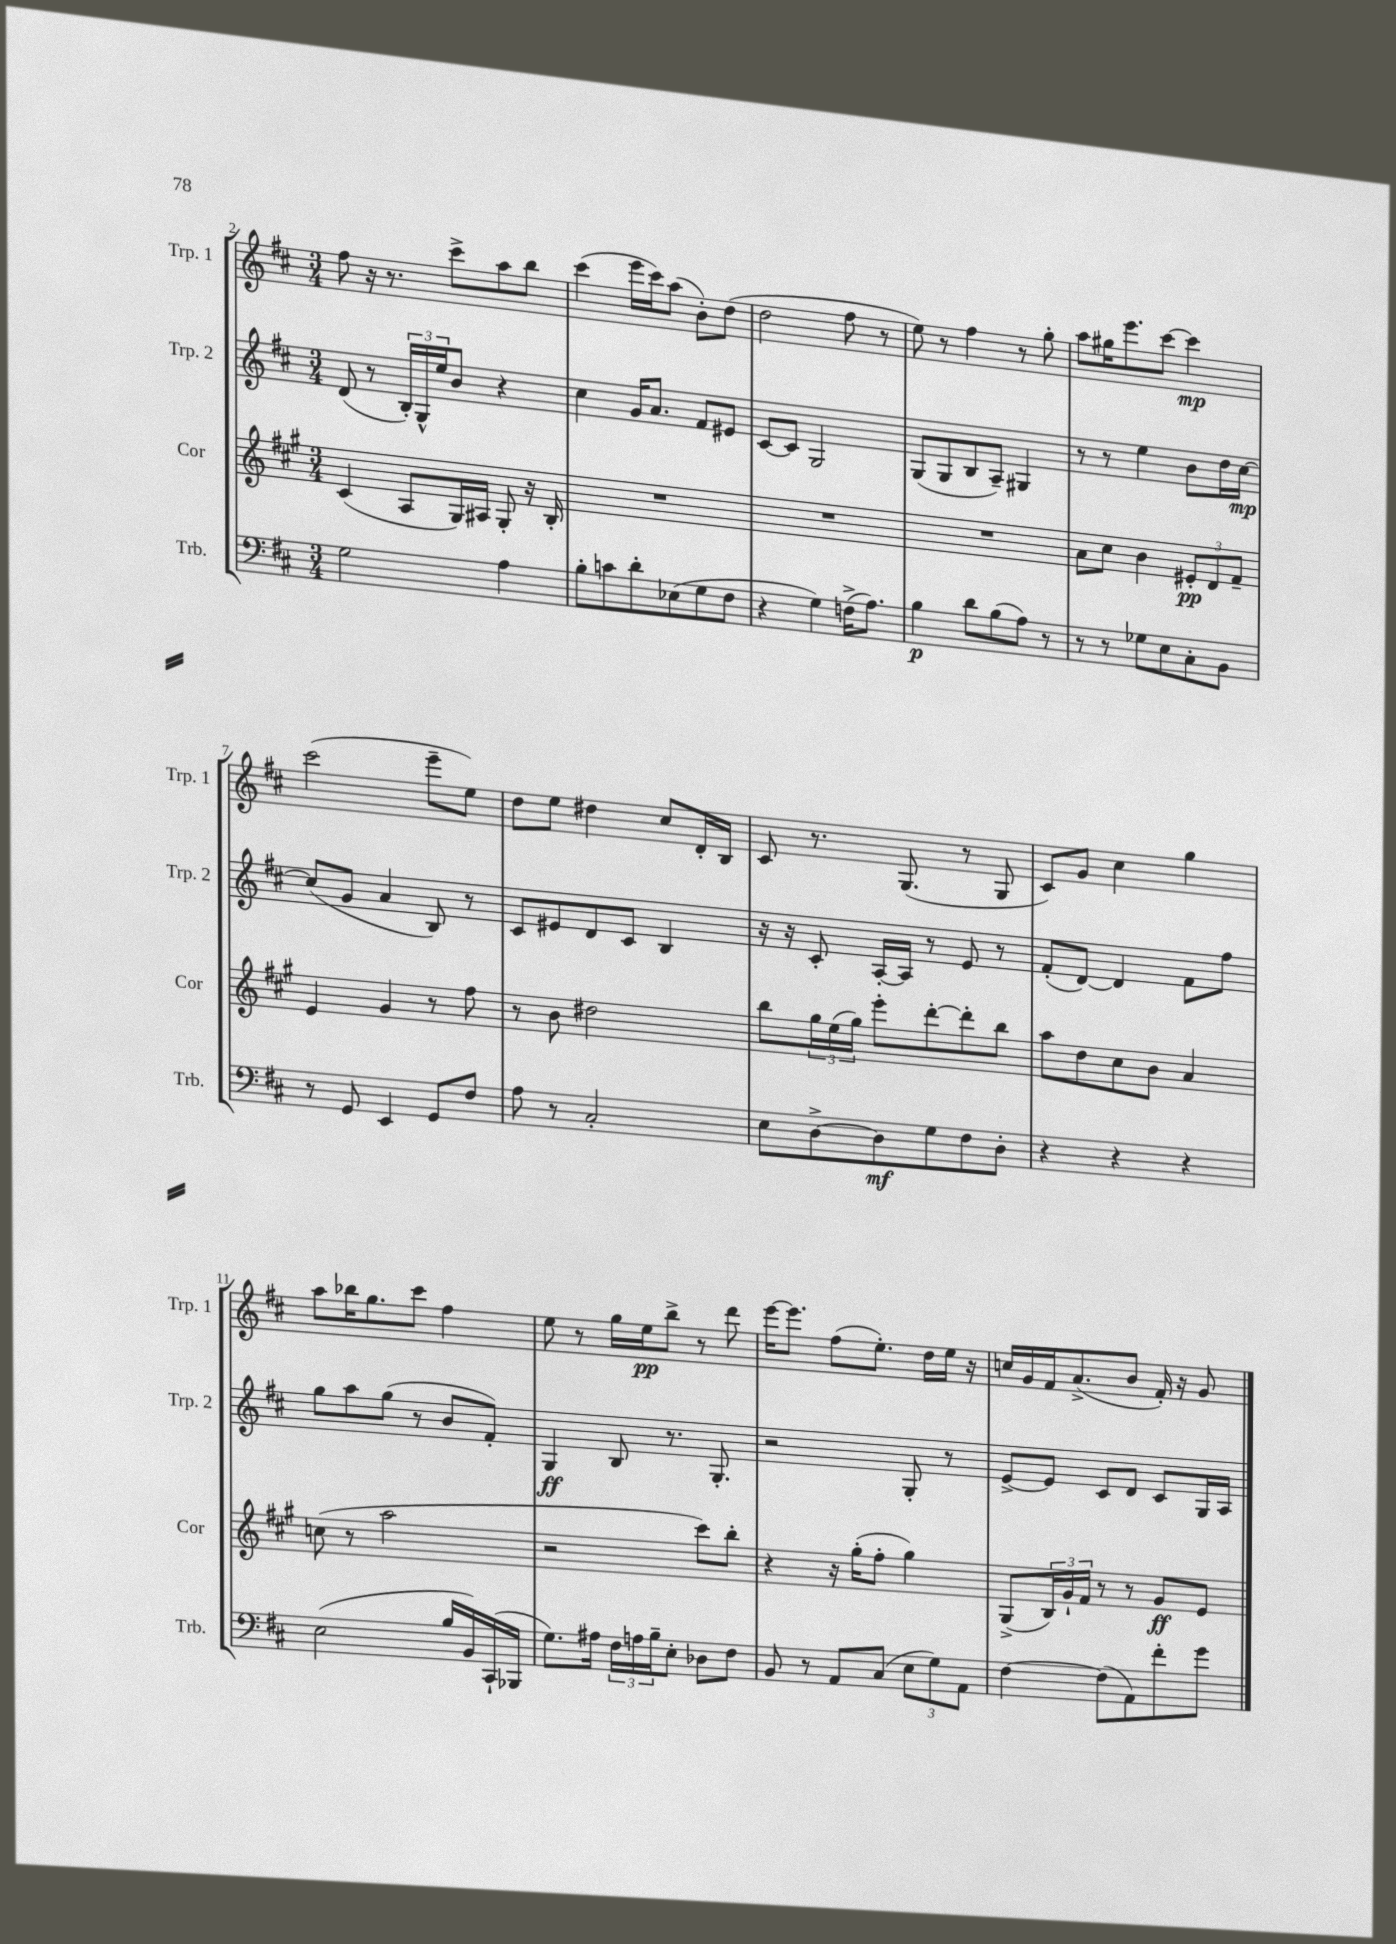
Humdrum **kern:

**kern	**kern	**kern	**kern
*staff4	*staff3	*staff2	*staff1
*clefF4	*clefG2	*clefG2	*clefG2
*k[f#c#]	*k[f#c#g#]	*k[f#c#]	*k[f#c#]
*M3/4	*M3/4	*M3/4	*M3/4
2G\	(4c#/	(8d/	8ff#\
.	.	8r	16r
.	.	.	8.r
.	8A/L	24B'/LL)	.
.	.	24G^^/	.
.	.	24ee/J	.
.	16G#/L)	8b/J	8ccc#^\L
.	16A#/JJ	.	.
4A\	8G#'/	4r	8aa\
.	16r	.	8bb\J
.	16B'/	.	.
=	=	=	=
8B'\L	2.r	4cc#\	(4ccc#\
8c\	.	.	.
8d'\	.	16g/LK	16eee\LL
.	.	8.a/J	16ccc#\J)
(8E-\	.	.	(8aa\J
8G\	.	8f#/L	8b'\L)
8F#\J	.	8e#/J	(8dd\J
=	=	=	=
4r	2.r	[8c#/L	2dd\
.	.	8c#/]J	.
4G\)	.	2G/	.
(16F^\LK	.	.	8ff#\
8.A\J)	.	.	.
.	.	.	8r
=	=	=	=
4B\	2.r	(8G/L	8ee\)
.	.	8G/	8r
8d\L	.	8B/	4ff#\
(8B\	.	8A~/J)	.
8A\J)	.	4G#/	8r
8r	.	.	8gg'\
=	=	=	=
8r	8a\L	8r	8aa\L
8r	8cc#\J	8r	16gg#\K
.	.	.	8.eee\
8G-\L	4b\	4ee\	.
8E\	.	.	[8ccc#\J
8C#'\	12e#'/L	8b\L	4ccc#\]
.	12d/	.	.
8BB\J	.	16dd\L	.
.	12f#~/J	.	.
.	.	[16cc#\JJ	.
=	=	=	=
8r	4e/	(8cc#/]L	(2ccc#\
8GG/	.	8g/J	.
4EE/	4g#/	4a/	.
8GG/L	8r	8B/)	8eee~\L
8F#/J	8ff#\	8r	8ee\J)
=	=	=	=
8A\	8r	8c#/L	8dd\L
8r	8b\	8e#/	8ee\J
2C#'/	2dd#\	8d/	4dd#\
.	.	8c#/J	.
.	.	4B/	8cc#/L
.	.	.	16d'/L
.	.	.	16B/JJ
=	=	=	=
8E\L	8bb\L	16r	8c#/
.	.	16r	.
[8D^\	24gg#\L	8c#'/	8.r
.	(24ee\	.	.
.	24gg#\JJ)	.	.
8D\]	8eee'\L	[16A'/LL	.
.	.	16A/]JJ	(8.G/
8G\	[8ddd'\	8r	.
8F#\	8ddd'\]	8e/	8r
8D'\J	8bb\J	8r	8G/
=	=	=	=
4r	8aa\L	(8f#'/L	8c#/L)
.	8dd\	[8d/J)	8g/J
4r	8cc#\	4d/]	4cc#\
.	8b\J	.	.
4r	4a/	8f#\L	4gg\
.	.	8ff#\J	.
=	=	=	=
(2E\	(8cc\	8gg\L	8aa\L
.	8r	8aa\	16bb-\K
.	.	.	8.gg\
.	2aa\	(8gg\J	.
.	.	8r	8ccc#\J
16B/LL	.	8b/L	4ff#\
16BB/)	.	.	.
(16CC#`/	.	8f#'/J)	.
16BBB-/JJ	.	.	.
=	=	=	=
8.G\L)	2r	4G/	8ee\
.	.	.	8r
16A#\Jk	.	.	.
24F#\LL	.	8B/	16gg\LL
24A\	.	.	.
.	.	.	16ee\J
24B~\J	.	.	.
8E'\J	.	8.r	8bb^\J
8D-\L	8ccc#\L)	.	8r
.	.	8.G'/	.
8F#\J	8bb'\J	.	8ddd\
=	=	=	=
8BB/	4r	2r	[16eee\LK
.	.	.	8.eee\]J
8r	.	.	.
8AA/L	16r	.	(8ff#\L
.	(16gg#'\LK	.	.
(8C#/J	8ff#'\J	.	8.ee'\J)
12E\L	4gg#\)	8G'/	.
.	.	.	16dd\LL
12G\)	.	.	.
.	.	8r	16ee\JJ
12AA\J	.	.	.
.	.	.	16r
=	=	=	=
[4F#\	(8G#^/L	[8e^/L	16cc/LL
.	.	.	16g/
.	24B/L)	8e/]J	16f#/J
.	24g#`/	.	.
.	.	.	(8.a^/
.	24f#/JJ	.	.
(8F#\]L	8r	8c#/L	.
8AA\)	8r	8d/J	8b/J
8f#'\	8g#/L	8c#/L	16f#'/)
.	.	.	16r
8g\J	8e/J	16G/L	8g/
.	.	16A/JJ	.
==	==	==	==
*-	*-	*-	*-
